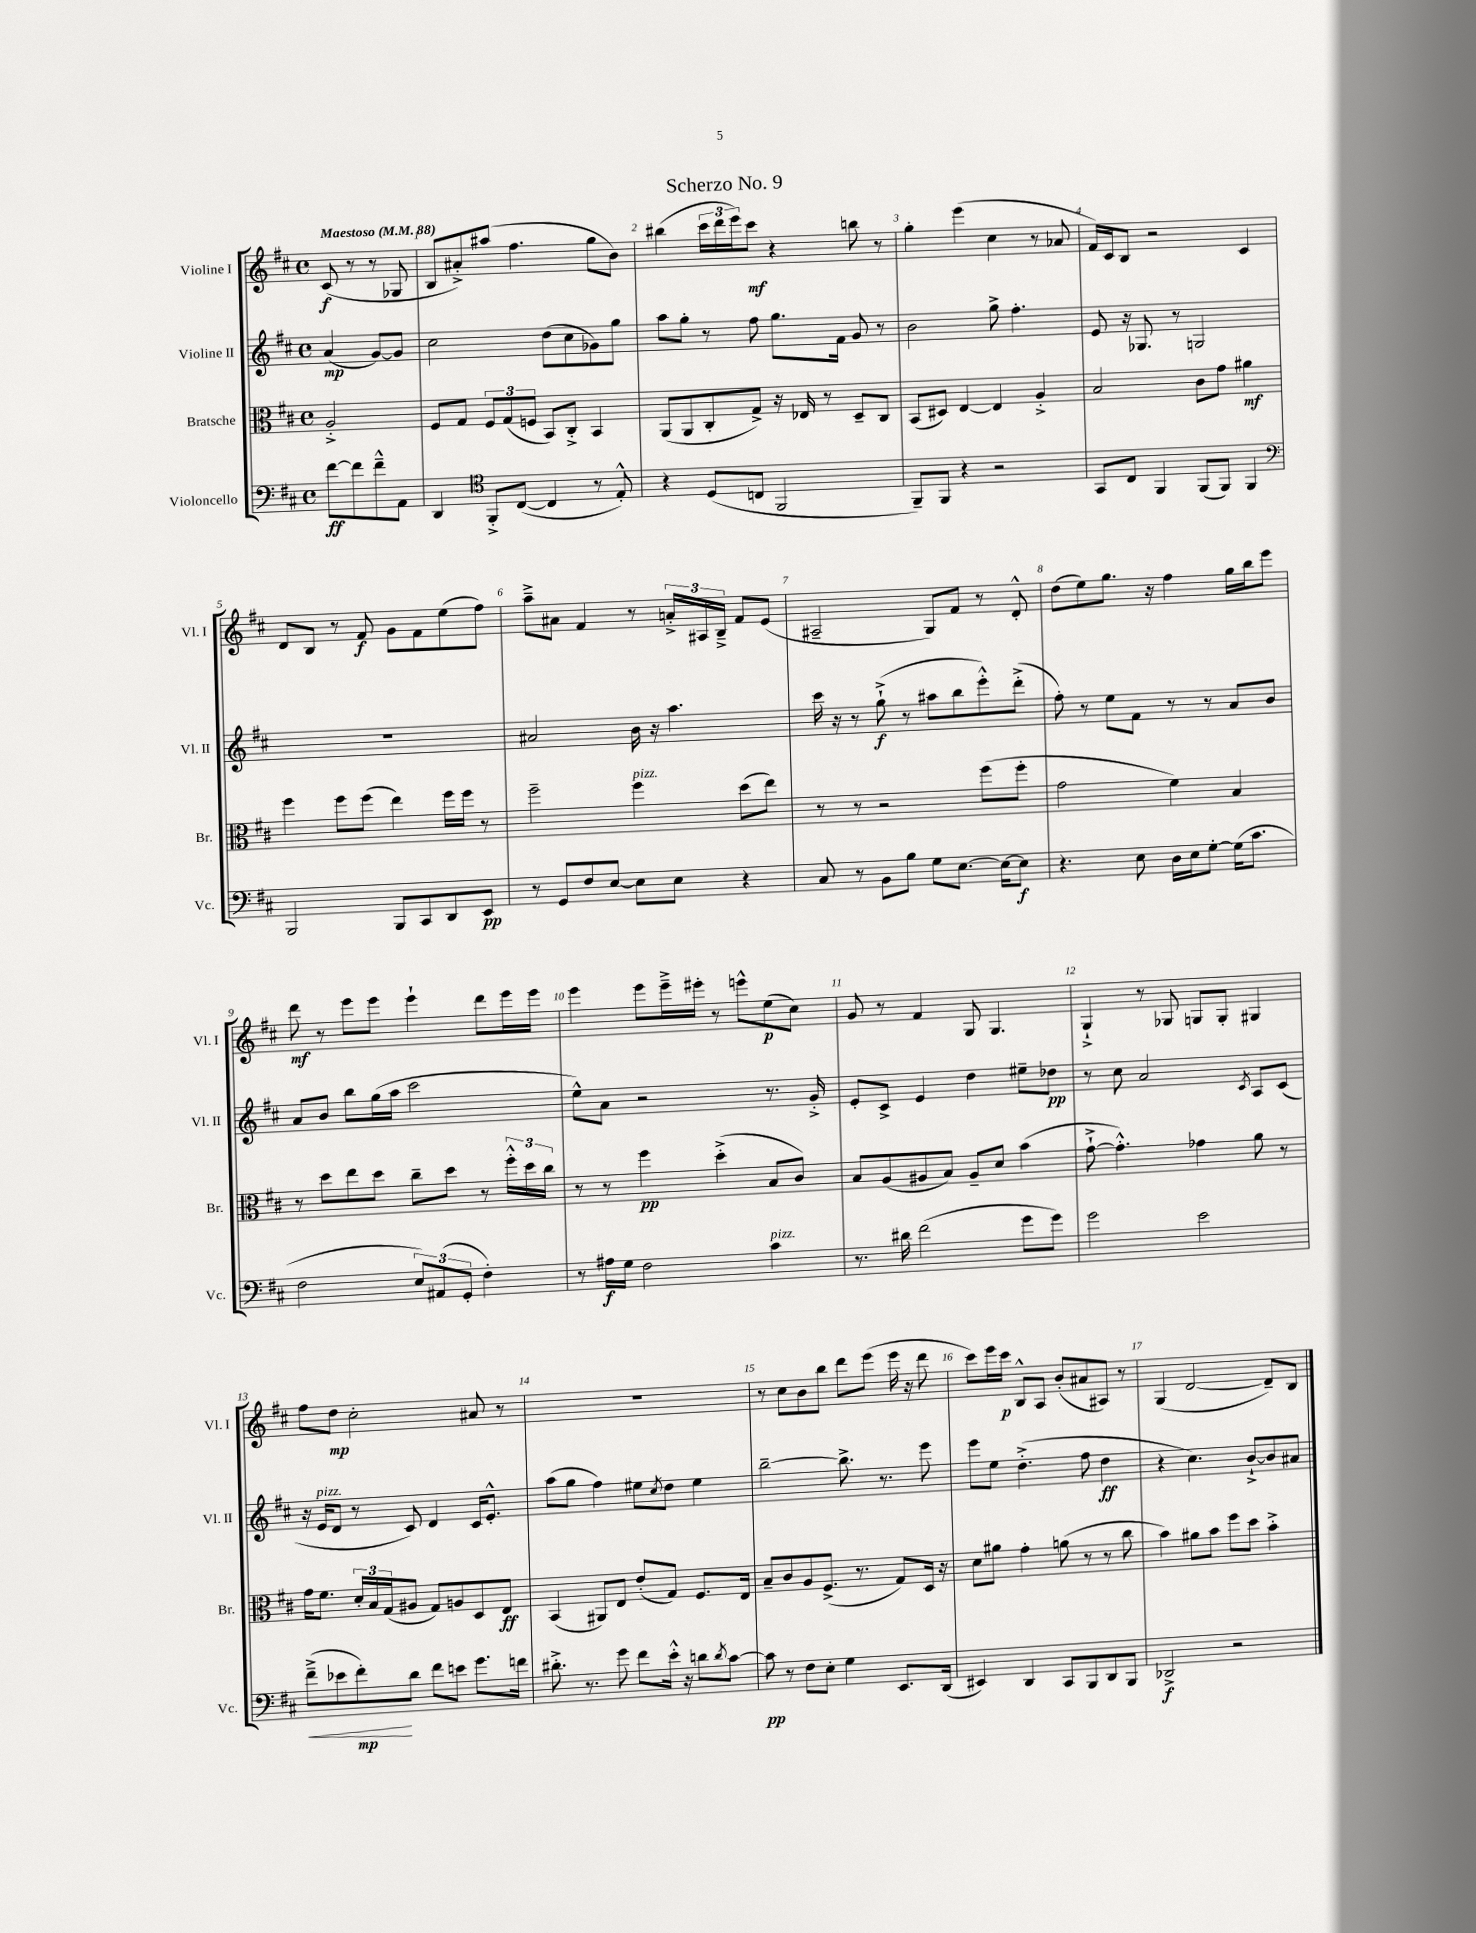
\header { title = "Scherzo No. 9" }
<<
\new StaffGroup <<
\new Staff = "s0" \with { instrumentName = "Violine I" shortInstrumentName = "Vl. I" } {
    \clef treble \key d \major \defaultTimeSignature \time 4/4 \partial 2 \tempo "Maestoso" 4 = 88
    cis'8\f( r8 r8 ges8 |
    b8 ais'8-.->) ais''8( fis''4. g''8 b'8) |
    bis''4( \tuplet 3/2 { cis'''16 d'''16 e'''16) } cis'''8\mf r4 b''8 r8 |
    g''4-. e'''4( cis''4 r8 aes'8 |
    fis'16) cis'16 b8 r2 cis'4 |
    d'8 b8 r8 fis'8\f g'8 fis'8 e''8( fis''8) |
    a''8---> ais'8 fis'4 r8 \tuplet 3/2 { a'16-.-> ais16 b16---> } fis'8 e'8( |
    ais2-- g8) fis'8 r8 d'8-.-^ |
    d''8( e''8) g''8. r16 fis''4 g''16 b''16 e'''8 |
    d'''8\mf r8 e'''8 e'''8 e'''4-! d'''8 e'''16 e'''16 |
    e'''4 e'''8 e'''16---> eis'''16-. r8 e'''8-^ e''8\p( cis''8) |
    g'8 r8 fis'4 g8 g4. |
    g4-!-> r8 ges8 g8 g8-. gis4 |
    fis''8 d''8\mp cis''2-. ais'8 r8 |
    R1 |
    r8 cis''8 b'8 b''8 d'''8 e'''8( e'''16 r16 d'''8 |
    cis'''8) e'''16 cis'''16\p b8-^ a8 b'8-.( ais'8 ais8) r8 |
    g4( d'2~ d'8--) b8 \bar "|." |
}
\new Staff = "s1" \with { instrumentName = "Violine II" shortInstrumentName = "Vl. II" } {
    \clef treble \key d \major \defaultTimeSignature \time 4/4 \partial 2
    a'4\mp( g'8~) g'8 |
    cis''2 d''8( cis''8 ges'8) g''8 |
    a''8 g''8-. r8 fis''8 g''8. fis'16 g'8 r8 |
    b'2 g''8-> fis''4.-. |
    e'8 r16 ges8. r8 g2 |
    R1 |
    ais'2 b'16 r16 a''4. |
    cis'''16 r16 r8 g''8-!->\f( r8 ais''8 b''8 e'''8-.-^) d'''8-.->( |
    fis''8-.) r8 e''8 fis'8 r8 r8 a'8 b'8 |
    a'8 b'8 b''8 g''16( a''16 cis'''2 |
    e''8-^) a'8 r2 r8. g'16-.-> |
    e'8-. cis'8-> e'4 d''4 eis''8-- des''8\pp |
    r8 cis''8 a'2 \acciaccatura { cis'8 } a8 cis'8( |
    r16 e'16^\markup { \italic "pizz." } d'8 r8 cis'8) d'4 cis'16 e'8.-.-^ |
    a''8( g''8 fis''4) eis''8 \acciaccatura { cis''8 } d''8 eis''4 |
    b''2~-- b''8.-> r8. e'''8 |
    e'''8 e''8 d''4.-.->( fis''8 d''4\ff |
    r4 cis''4.) b'8~-!-> b'8 ais'8 \bar "|." |
}
\new Staff = "s2" \with { instrumentName = "Bratsche" shortInstrumentName = "Br." } {
    \clef alto \key d \major \defaultTimeSignature \time 4/4 \partial 2
    a2-.-> |
    fis8 g8 \tuplet 3/2 { fis8 g8( f8 } b,8) cis8-.-> b,4 |
    a,8( a,8 cis8-. g8->) r16 ees16 r8 d8-- cis8 |
    b,8( dis8) e4~ e4 a4-.-> |
    b2 cis'8 g'8 ais'4\mf |
    fis''4 fis''8 fis''8( e''4) fis''16 fis''16 r8 |
    fis''2-- fis''4^\markup { \italic "pizz." } d''8( e''8) |
    r8 r8 r2 fis''8( fis''8-. |
    g'2 fis'4) b4 |
    r8 d''8 e''8 d''8 cis''8-- d''8 r8 \tuplet 3/2 { fis''16-.-^ d''16 cis''16 } |
    r8 r8 fis''4\pp d''4-.->( b8 cis'8) |
    b8 a8( ais8 b8) ais8-- d'8 b'4( |
    g'8~-!-> g'4.-.-^) ges'4 a'8 r8 |
    g'16 fis'8. \tuplet 3/2 { d'16-. b16 g16( } ais8 g8) a8 d8 e8\ff |
    b,4( ais,8) e8 e'8-.( g8) fis8. e16 |
    b8-- cis'8 a8 fis8.->( r8. g8) d16 r16 |
    d'8 ais'8 g'4-. a'8( r8 r8 cis''8 |
    b'4) ais'8 b'8 fis''8 d''8 b'4-.-> \bar "|." |
}
\new Staff = "s3" \with { instrumentName = "Violoncello" shortInstrumentName = "Vc." } {
    \clef bass \key d \major \defaultTimeSignature \time 4/4 \partial 2
    fis'8~\ff fis'8 fis'8---^ a,8 |
    d,4 \clef tenor fis,8-.-> cis8~( cis4 r8 e8-.-^) |
    r4 d8( c8 fis,2 |
    fis,8--) fis,8 r4 r2 |
    g,8 cis8 fis,4 fis,8( fis,8) fis,4 |
    \clef bass b,,2 b,,8 cis,8 d,8 e,8\pp |
    r8 g,8 fis8 e8~ e8 e8 r4 |
    cis8 r8 b,8 b8 g8 e8.~ e16~ e8\f |
    r4. e8 d16 e16 g8~-. g16( cis'8. |
    fis2 \tuplet 3/2 { e8) ais,8( g,8-. } fis4-.) |
    r8 ais16\f g16 fis2 cis'4^\markup { \italic "pizz." } |
    r8. dis'16 fis'2( g'8 g'8) |
    g'2 e'2 |
    fis'8--->\<( ees'8 fis'8-.\mp\!) d'8 fis'8 e'8 g'8. f'16 |
    dis'8.-.-> r8. g'8 fis'8 e'16-.-^ r16 d'8 \acciaccatura { d'8 } cis'8~ |
    cis'8\pp r8 fis8 e8-. g4 e,8. d,16( |
    eis,4) d,4 cis,8 b,,8 d,8 b,,8 |
    des,2->\f r2 \bar "|." |
}
>>
>>
\layout { \context { \Score \override BarNumber.break-visibility = ##(#f #t #t) barNumberVisibility = #all-bar-numbers-visible } }
